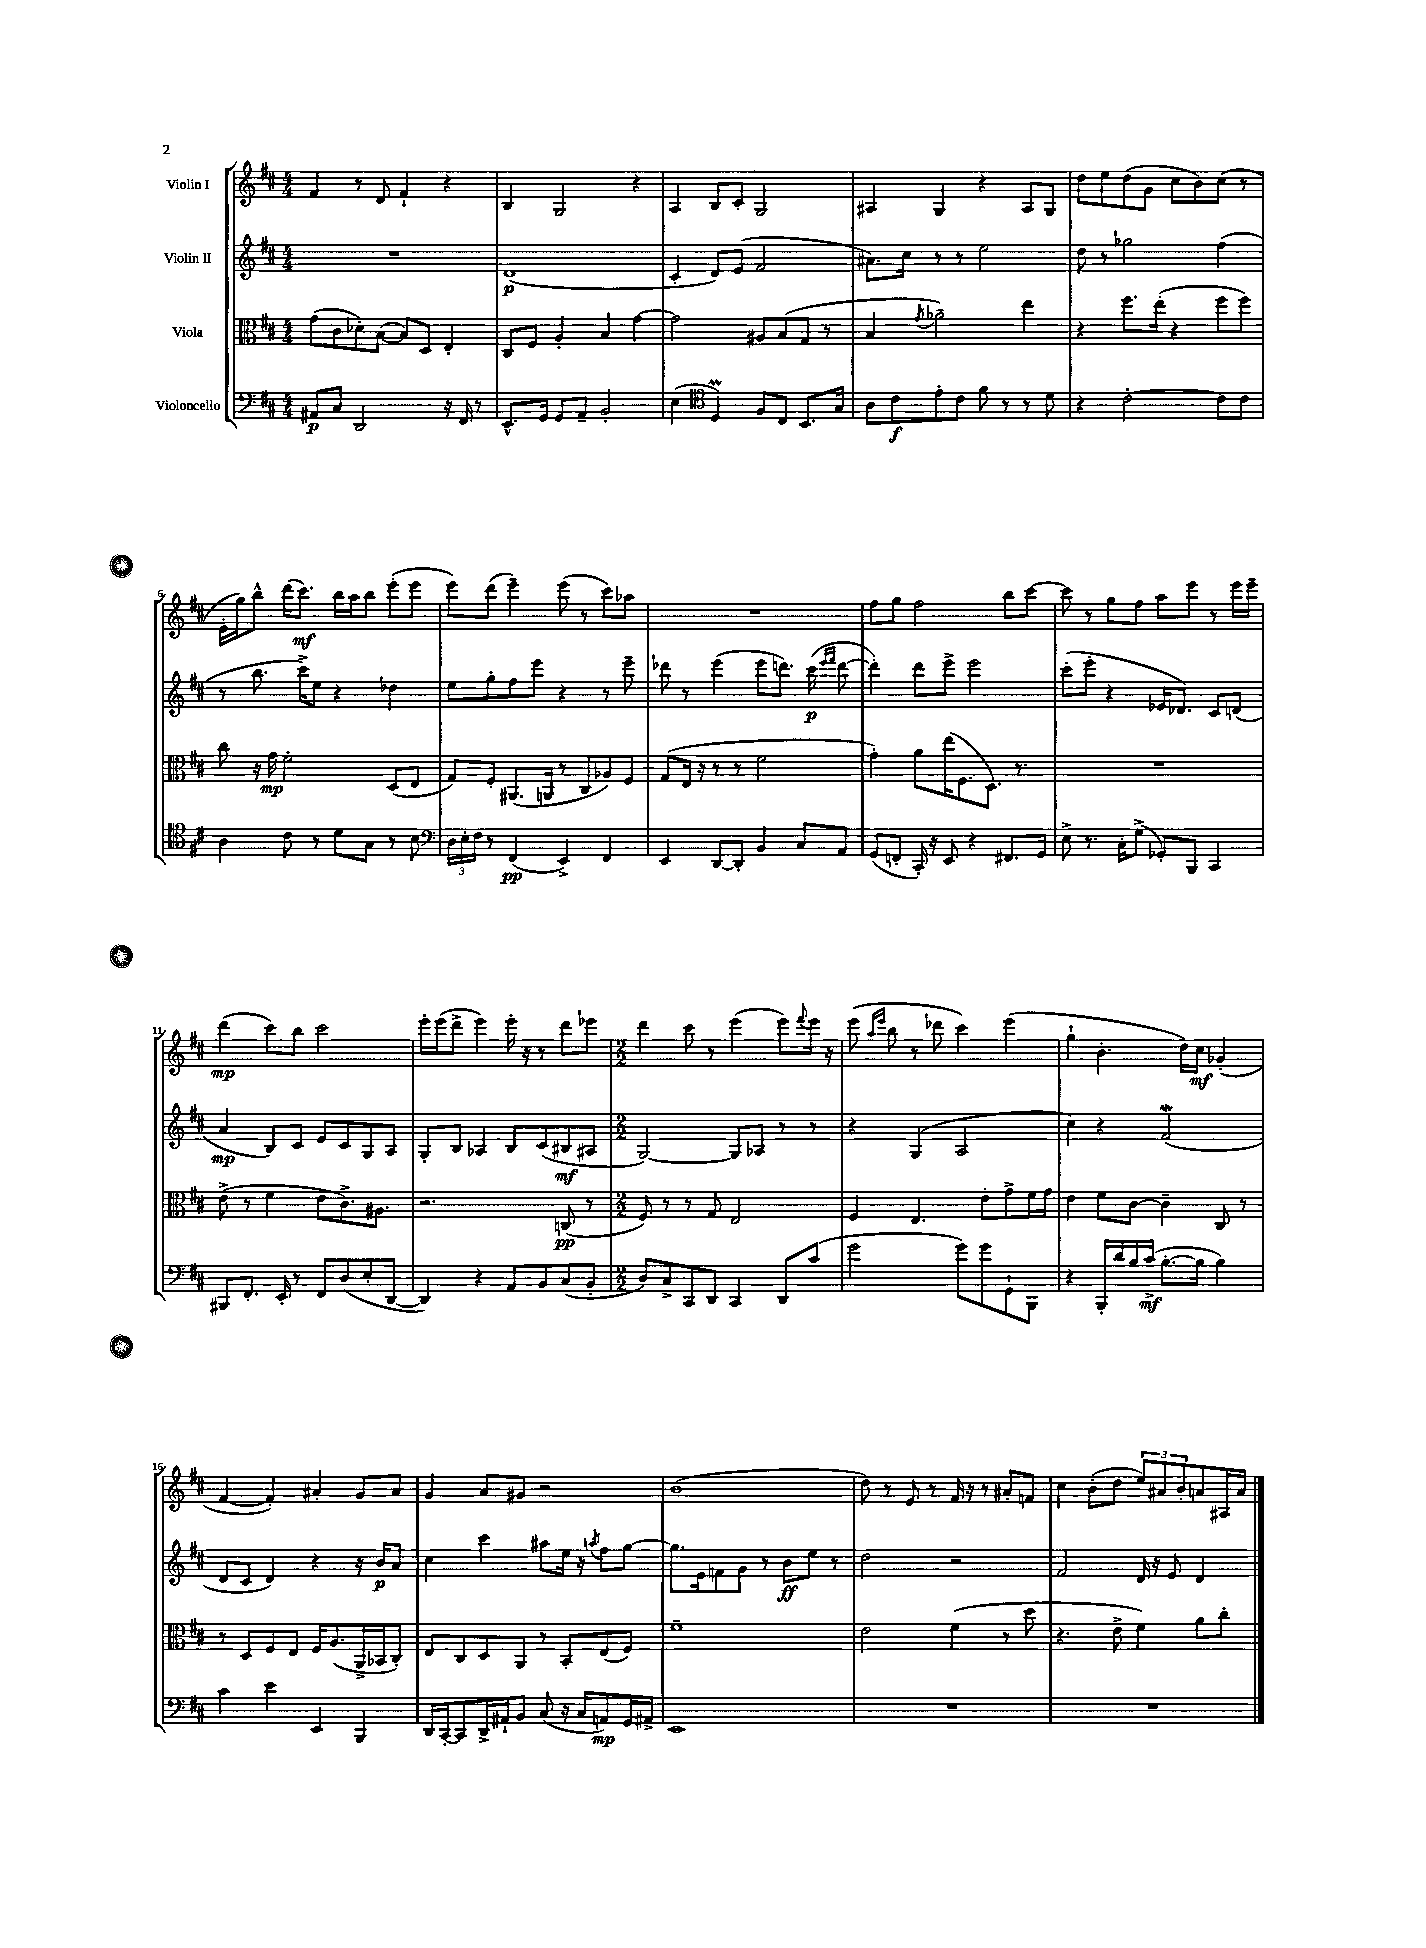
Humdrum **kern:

**kern	**kern	**kern	**kern
*staff4	*staff3	*staff2	*staff1
*clefF4	*clefC3	*clefG2	*clefG2
*k[f#c#]	*k[f#c#]	*k[f#c#]	*k[f#c#]
*M4/4	*M4/4	*M4/4	*M4/4
8AA#	(8g	1r	4f#
8C#	8c#	.	.
2DD	8d-')	.	8r
.	([8B	.	8d
.	8B])	.	4f#`
.	8D	.	.
16r	4E'	.	4r
16FF#	.	.	.
8r	.	.	.
=	=	=	=
8.EE^^	8C#	(1d	4B
.	8F#	.	.
16GG	.	.	.
8GG	4A'	.	2G
8AA~	.	.	.
2BB'	4B	.	.
.	[4g	.	4r
=	=	=	=
(4E	2g]	4c#'	4A
*clefC4	*	*	*
4D)	.	8d)	8B
.	.	(8e	8c#'
8F#	8A#	2f#	2G
8C#	(8B	.	.
8.BB	8G	.	.
.	8r	.	.
16G	.	.	.
=	=	=	=
8A	4B	8.a#)	4A#
8c#	.	.	.
.	.	16cc#	.
.	8qg	.	.
8e'	2a-~)	8r	4G
8c#	.	8r	.
8f#	.	2ee	4r
8r	.	.	.
8r	4ee	.	8A#
8d	.	.	8G
=	=	=	=
4r	4r	8dd	8dd
.	.	8r	8ee
[2c#'	8.ff#	2gg-	(8dd
.	.	.	8g
.	(16ee'	.	.
.	4r	.	8cc#
.	.	.	8b)
8c#]	8ff#	(4ff#	(8cc#
8c#	8ff#)	.	8r
=	=	=	=
4A	8cc#	8r	16e'
.	.	.	16gg)
.	16r	8.bb	8bb^^
.	16g	.	.
8c#	2f#'	.	(16ddd
.	.	16ccc#^)	8.ccc#)
8r	.	8ee	.
8d	.	4r	16bb
.	.	.	16aa
8G	.	.	8bb
8r	(8D	4dd-	(8eee'
8B	8E	.	8eee
=	=	=	=
*clefF4	*	*	*
24D	8G)	8ee	8eee)
24E'	.	.	.
24F#	.	.	.
8r	8F#'	8gg'	(8ddd
(4FF#	(8.AA#	8ff#	4eee~)
.	.	8eee	.
.	16AA	.	.
4EE^)	8r	4r	(8eee
.	8C#	.	8r
4FF#	8A-)	8r	8ccc#)
.	8F#	8eee~	8aa-
=	=	=	=
4EE	(8G	8ddd-	1r
.	16E	8r	.
.	16r	.	.
[8DD	8r	(4eee	.
8DD']	8r	.	.
4BB	2f#	8eee	.
.	.	8.ddd)	.
8C#	.	.	.
.	.	(16ccc#	.
.	.	16qqeee	.
.	.	16qqfff#	.
8AA	.	[8ddd	.
=	=	=	=
(8GG	4g')	4ddd'])	8ff#
8FF'	.	.	8gg
16CC#')	8a	8ddd	2ff#
16r	.	.	.
8EE	(16ee	8eee^	.
.	8.F#	.	.
4r	.	2eee	.
.	8.D)	.	.
8.FF#	.	.	8bb
.	8.r	.	.
.	.	.	[8ccc#
16GG	.	.	.
=	=	=	=
8E^	1r	(8ccc#'	8ccc#]
8.r	.	8eee'	8r
.	.	4r	8gg
16C#'	.	.	.
(8G^	.	.	8ff#
8GG-')	.	16e-	8aa
.	.	8.d-)	.
8BBB	.	.	8eee
4CC#	.	8c#	8r
.	.	(8d	16eee
.	.	.	16eee~
=	=	=	=
8BBB#	(8e^	4a	(4ddd
8.FF#'	8r	.	.
.	4f#	8B)	8ccc#)
16EE'	.	.	.
8r	.	8c#	8bb
8FF#	8e	8e	2ccc#
(8D	8.c#^)	8c#	.
8E'	.	8G	.
.	8.A#	.	.
[8DD	.	8A	.
=	=	=	=
4DD])	2.r	8G'	16eee'
.	.	.	(16eee
.	.	8B	8ddd^
4r	.	4A-	4eee)
8AA	.	8B	16eee'
.	.	.	16r
8BB	.	(8c#	8r
(8C#	(8C	8B#	8ddd
8BB'	8r	8A#	8eee-
=	=	=	=
*M2/2	*M2/2	*M2/2	*M2/2
8D)	8F#)	[2G)	4ddd
8C#^	8r	.	.
8CC#	8r	.	8ccc#
8DD	8G	.	8r
4CC#	2E	8G]	(4eee
.	.	8A-	.
8DD	.	8r	8eee)
.	.	.	8qqfff#
(8c#	.	8r	16eee
.	.	.	16r
=	=	=	=
2g	4F#	4r	(8eee
.	.	.	16qqaa
.	.	.	16qqeee
.	.	.	8bb
.	4.E	(4G	8r
.	.	.	8ddd-
8g)	.	2A	4ccc#)
8g	8e'	.	.
8GG`	8g^	.	(4eee
8BBB	16f#	.	.
.	16g	.	.
=	=	=	=
4r	4e	4cc#)	4gg`
16BBB'	8f#	4r	4.b'
16d	.	.	.
16B	[8c#	.	.
(16c#^	.	.	.
[8.B'	4c#~]	(2f#	.
.	.	.	16dd)
16B]	.	.	16cc#
4B)	8C#	.	(4g-'
.	8r	.	.
=	=	=	=
4c#	8r	8d	[4f#
.	8D	8c#	.
4e	8F#	4d)	4f#'])
.	8E	.	.
4EE	16F#	4r	4a#'
.	(8.A	.	.
4BBB	16AA^	16r	8g
.	16BB-	16b	.
.	8C#')	8a	8a#
=	=	=	=
16DD	8E	4cc#	4g
[16CC#'	.	.	.
8CC#]	8C#	.	.
16DD^	8D	4ccc#	8a
16AA#`	.	.	.
8BB	8AA	.	8g#
(8C#	8r	8aa#	2r
16r	8BB'	16ee	.
16C#	.	16r	.
.	.	8qaa	.
8AA)	(8E	8ff#	.
16GG	8F#)	[8gg	.
16AA#^	.	.	.
=	=	=	=
1EE	1f#~	8.gg]	(1b
.	.	16e	.
.	.	8f	.
.	.	8g	.
.	.	8r	.
.	.	8b	.
.	.	8ee	.
.	.	8r	.
=	=	=	=
1r	2e	2dd	8dd)
.	.	.	8r
.	.	.	8e
.	.	.	8r
.	(4f#	2r	16f#
.	.	.	16r
.	.	.	8r
.	8r	.	8a#'
.	8dd	.	8f
=	=	=	=
1r	4.r	2f#	4cc#
.	.	.	(8b'
.	8e^	.	8dd
.	4f#)	16d	12ee)
.	.	16r	.
.	.	.	12a#
.	.	8e	.
.	.	.	12b'
.	8a	4d	8a
.	8cc#'	.	16A#
.	.	.	16a
==	==	==	==
*-	*-	*-	*-
